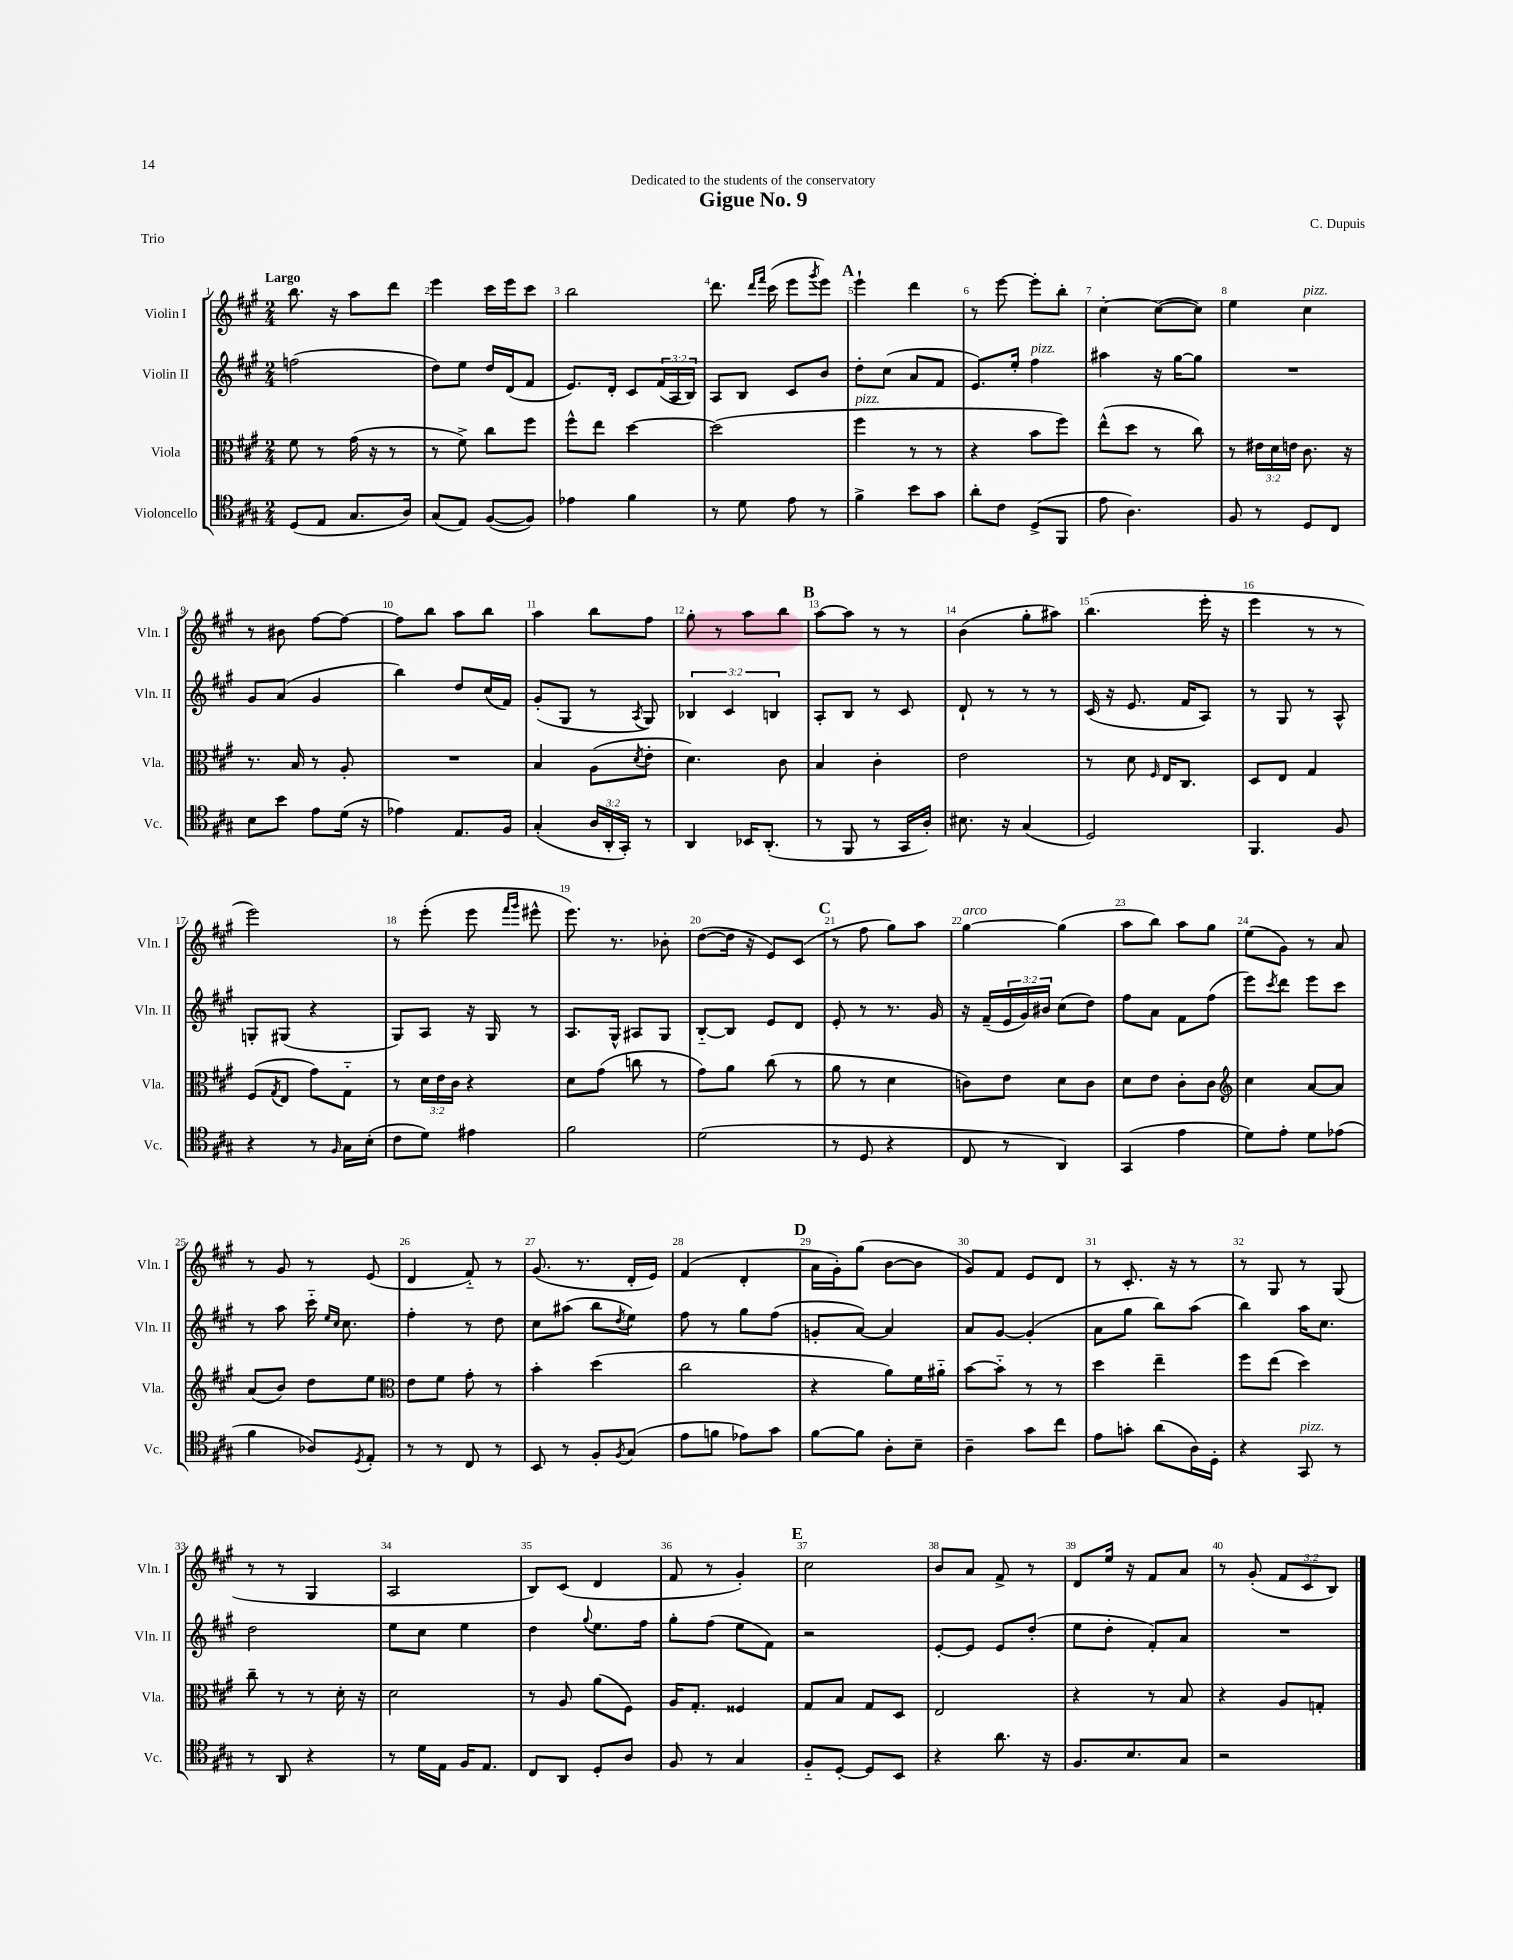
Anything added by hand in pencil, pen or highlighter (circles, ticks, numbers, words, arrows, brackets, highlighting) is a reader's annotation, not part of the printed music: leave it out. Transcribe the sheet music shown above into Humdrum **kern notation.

**kern	**kern	**kern	**kern
*staff4	*staff3	*staff2	*staff1
*clefC4	*clefC3	*clefG2	*clefG2
*k[f#c#g#]	*k[f#c#g#]	*k[f#c#g#]	*k[f#c#g#]
*M2/4	*M2/4	*M2/4	*M2/4
(8D	8f#	(2ff	8.bb
8E	8r	.	.
.	.	.	16r
8.G#	(16g#	.	8aa
.	16r	.	.
.	8r	.	8ddd
16A)	.	.	.
=	=	=	=
(8G#	8r	8dd)	4eee
8E)	8f#^)	8ee	.
([8F#	8cc#	16dd	16ccc#
.	.	(16d	16eee
8F#])	8ff#	8f#	8ccc#
=	=	=	=
4e-	8ff#^^	8.e)	2bb
.	8ee	.	.
.	.	16d'	.
4f#	[4dd	8c#	.
.	.	(24f#	.
.	.	24A	.
.	.	24B)	.
=	=	=	=
8r	(2dd]	8A	8.ddd
8d	.	8B	.
.	.	.	16qqddd
.	.	.	16qqfff#
.	.	.	(16ccc#
8e	.	8c#	8eee
.	.	.	8qggg#
8r	.	8b	8eee)
=	=	=	=
4f#^	4ff#	8dd'	4eee`
.	.	(8cc#	.
8b	8r	8a	4ddd
8g#	8r	8f#	.
=	=	=	=
8a'	4r	8.e)	8r
8c#	.	.	[8eee
.	.	16ee'	.
(8D^	8b	4ff#	8eee']
8FF#	8ff#)	.	8bb'
=	=	=	=
8e	(8ee^^	4aa#	[4cc#'
4.A)	8dd	.	.
.	8r	16r	(8cc#_
.	.	[16gg#	.
.	8cc#)	8gg#]	8cc#])
=	=	=	=
8F#	8r	2r	4ee
8r	24e#	.	.
.	24d	.	.
.	24e	.	.
8D	8.c#	.	4cc#
8C#	.	.	.
.	16r	.	.
=	=	=	=
8B	8.r	8g#	8r
8b	.	(8a	8b#
.	16B	.	.
8e	8r	4g#	[8ff#
(16d	8A'	.	8ff#_
16r	.	.	.
=	=	=	=
4e-)	2r	4bb)	8ff#]
.	.	.	8bb
8.E	.	8dd	8aa
.	.	(16cc#	8bb
16F#	.	16f#)	.
=	=	=	=
(4G#'	4B	(8g#'	4aa
.	.	8G#	.
24A	(8A	8r	8bb
24AA'	.	.	.
24GG#')	.	.	.
.	8qd	8qA	.
8r	8e'	8G#)	8ff#
=	=	=	=
4AA	4.d)	6B-	8gg#'
.	.	.	8r
.	.	6c#	.
16BB-	.	.	8aa
(8.AA'	.	.	.
.	.	6B	.
.	8c#	.	8bb
=	=	=	=
8r	4B	8A'	[8aa
8FF#	.	8B	8aa]
8r	4c#'	8r	8r
16GG#	.	8c#	8r
16A')	.	.	.
=	=	=	=
8.B#	2e	8d`	(4b
.	.	8r	.
16r	.	.	.
(4G#	.	8r	8gg#'
.	.	8r	8aa#)
=	=	=	=
2D)	8r	(16c#	(4.bb
.	.	16r	.
.	8d	8.e	.
.	16qqF#	.	.
.	16E	.	.
.	8.C#	16f#	.
.	.	8A)	16eee'
.	.	.	16r
=	=	=	=
4.FF#	8D	8r	4eee
.	8E	8G#	.
.	4G#	8r	8r
8F#	.	8A^^	8r
=	=	=	=
4r	(8F#	8G'	2eee)
.	8qG#	.	.
.	8E	(8G#	.
8r	8g#)	4r	.
16qqF#	.	.	.
16G#	8G#'~	.	.
(16B'	.	.	.
=	=	=	=
8c#	8r	8G#)	8r
8d)	24d	8A	(8eee'
.	24e	.	.
.	24c#	.	.
4e#	4r	16r	8eee
.	.	16G#	.
.	.	.	16qqfff#
.	.	.	16qqggg#
.	.	8r	8eee#^^
=	=	=	=
2f#	8d	8.A	8.eee)
.	(8g#	.	.
.	.	16G#^^	8.r
.	8cc	8A#	.
.	8r	8G#	8b-'
=	=	=	=
(2d	8g#)	[8B'~	([8dd
.	8a	8B]	16dd]
.	.	.	16r
.	(8cc#	8e	8e)
.	8r	8d	(8c#
=	=	=	=
8r	8a	8e'	8r
8D	8r	8r	8ff#
4r	4d	8.r	8gg#)
.	.	.	8aa
.	.	16g#	.
=	=	=	=
8C#	8c)	16r	[4gg#
.	.	(16f#~	.
8r	8e	24e	.
.	.	24g#)	.
.	.	24b#	.
4AA)	8d	(8cc#	(4gg#]
.	8c	8dd)	.
=	=	=	=
(4GG#	8d	8ff#	8aa
.	8e	8a	8bb)
4e	8c#'	8f#	8aa
.	8c#	(8ff#	8gg#
=	=	=	=
*	*clefG2	*	*
8d)	4cc#	8eee)	(8ee
.	.	8qccc#	.
8e'	.	8ddd	8g#)
8d	[8a	8eee	8r
(8e-	8a]	8ccc#	8a
=	=	=	=
4f#	(8a	8r	8r
.	8b)	8aa	8g#
8A-)	8dd	16ccc#'~	8r
.	.	16qqee	.
.	.	16qqcc#	.
.	.	8.cc#	.
8qD	.	.	.
8E'	8ee	.	(8e
=	=	=	=
*	*clefC3	*	*
8r	8e	4ff#'	4d
8r	8f#	.	.
8C#	8g#'	8r	8f#'~)
8r	8r	8dd	8r
=	=	=	=
8BB	4b'	8cc#	(8.g#
8r	.	(8aa#	.
.	.	.	8.r
8F#'	(4dd	8bb	.
8qF#	.	8qdd	.
(8G#	.	8ee)	16d'
.	.	.	16e)
=	=	=	=
8e	2cc#	8ff#	(4f#
8f	.	8r	.
8e-)	.	8gg#	4d'
8g#	.	(8ff#	.
=	=	=	=
[8f#	4r	8g'	16a
.	.	.	16g#')
8f#]	.	[8a)	(8gg#
8A'	8a)	4a]	[8b
8B~	16f#	.	8b]
.	16a#'~	.	.
=	=	=	=
4A~	[8b	8a	8g#)
.	8b'~]	[8g#	8f#
8g#	8r	(4g#']	8e
8cc#	8r	.	8d
=	=	=	=
8e	4dd	8a	8r
8g'	.	8gg#	8.c#'
(8a	4ee~	8bb)	.
.	.	.	16r
16A)	.	(8aa	8r
16D'	.	.	.
=	=	=	=
4r	8ff#	4bb)	8r
.	(8ee	.	8G#
8GG#	4dd)	16aa	8r
.	.	8.cc#	.
8r	.	.	(8G#
=	=	=	=
8r	8cc#~	2dd	8r
8AA	8r	.	8r
4r	8r	.	4G#
.	16d'	.	.
.	16r	.	.
=	=	=	=
8r	2d	8ee	2A
16d	.	8cc#	.
16E	.	.	.
16F#	.	4ee	.
8.E	.	.	.
=	=	=	=
8C#	8r	4dd	8B)
8AA	8A	.	(8c#
.	.	8qqgg#	.
8D'	(8a	8.ee	4d
8A	8F#)	.	.
.	.	16ff#	.
=	=	=	=
8F#	16A	8gg#'	8f#
.	8.G#'	.	.
8r	.	(8ff#	8r
4G#	4F##	8ee	4g#')
.	.	8f#)	.
=	=	=	=
8F#'~	8G#	2r	2cc#
[8D'	8B	.	.
8D]	8G#	.	.
8BB	8D	.	.
=	=	=	=
4r	2E	[8e'	8b
.	.	8e]	8a
8.a	.	8e	8f#^
.	.	(8dd'	8r
16r	.	.	.
=	=	=	=
8.F#	4r	8ee	8d
.	.	8dd'	16ee
8.B	.	.	16r
.	8r	8f#')	8f#
8G#	8B	8a	8a
=	=	=	=
2r	4r	2r	8r
.	.	.	(8g#'
.	8A	.	12f#
.	.	.	12c#
.	8G'	.	.
.	.	.	12B)
==	==	==	==
*-	*-	*-	*-
